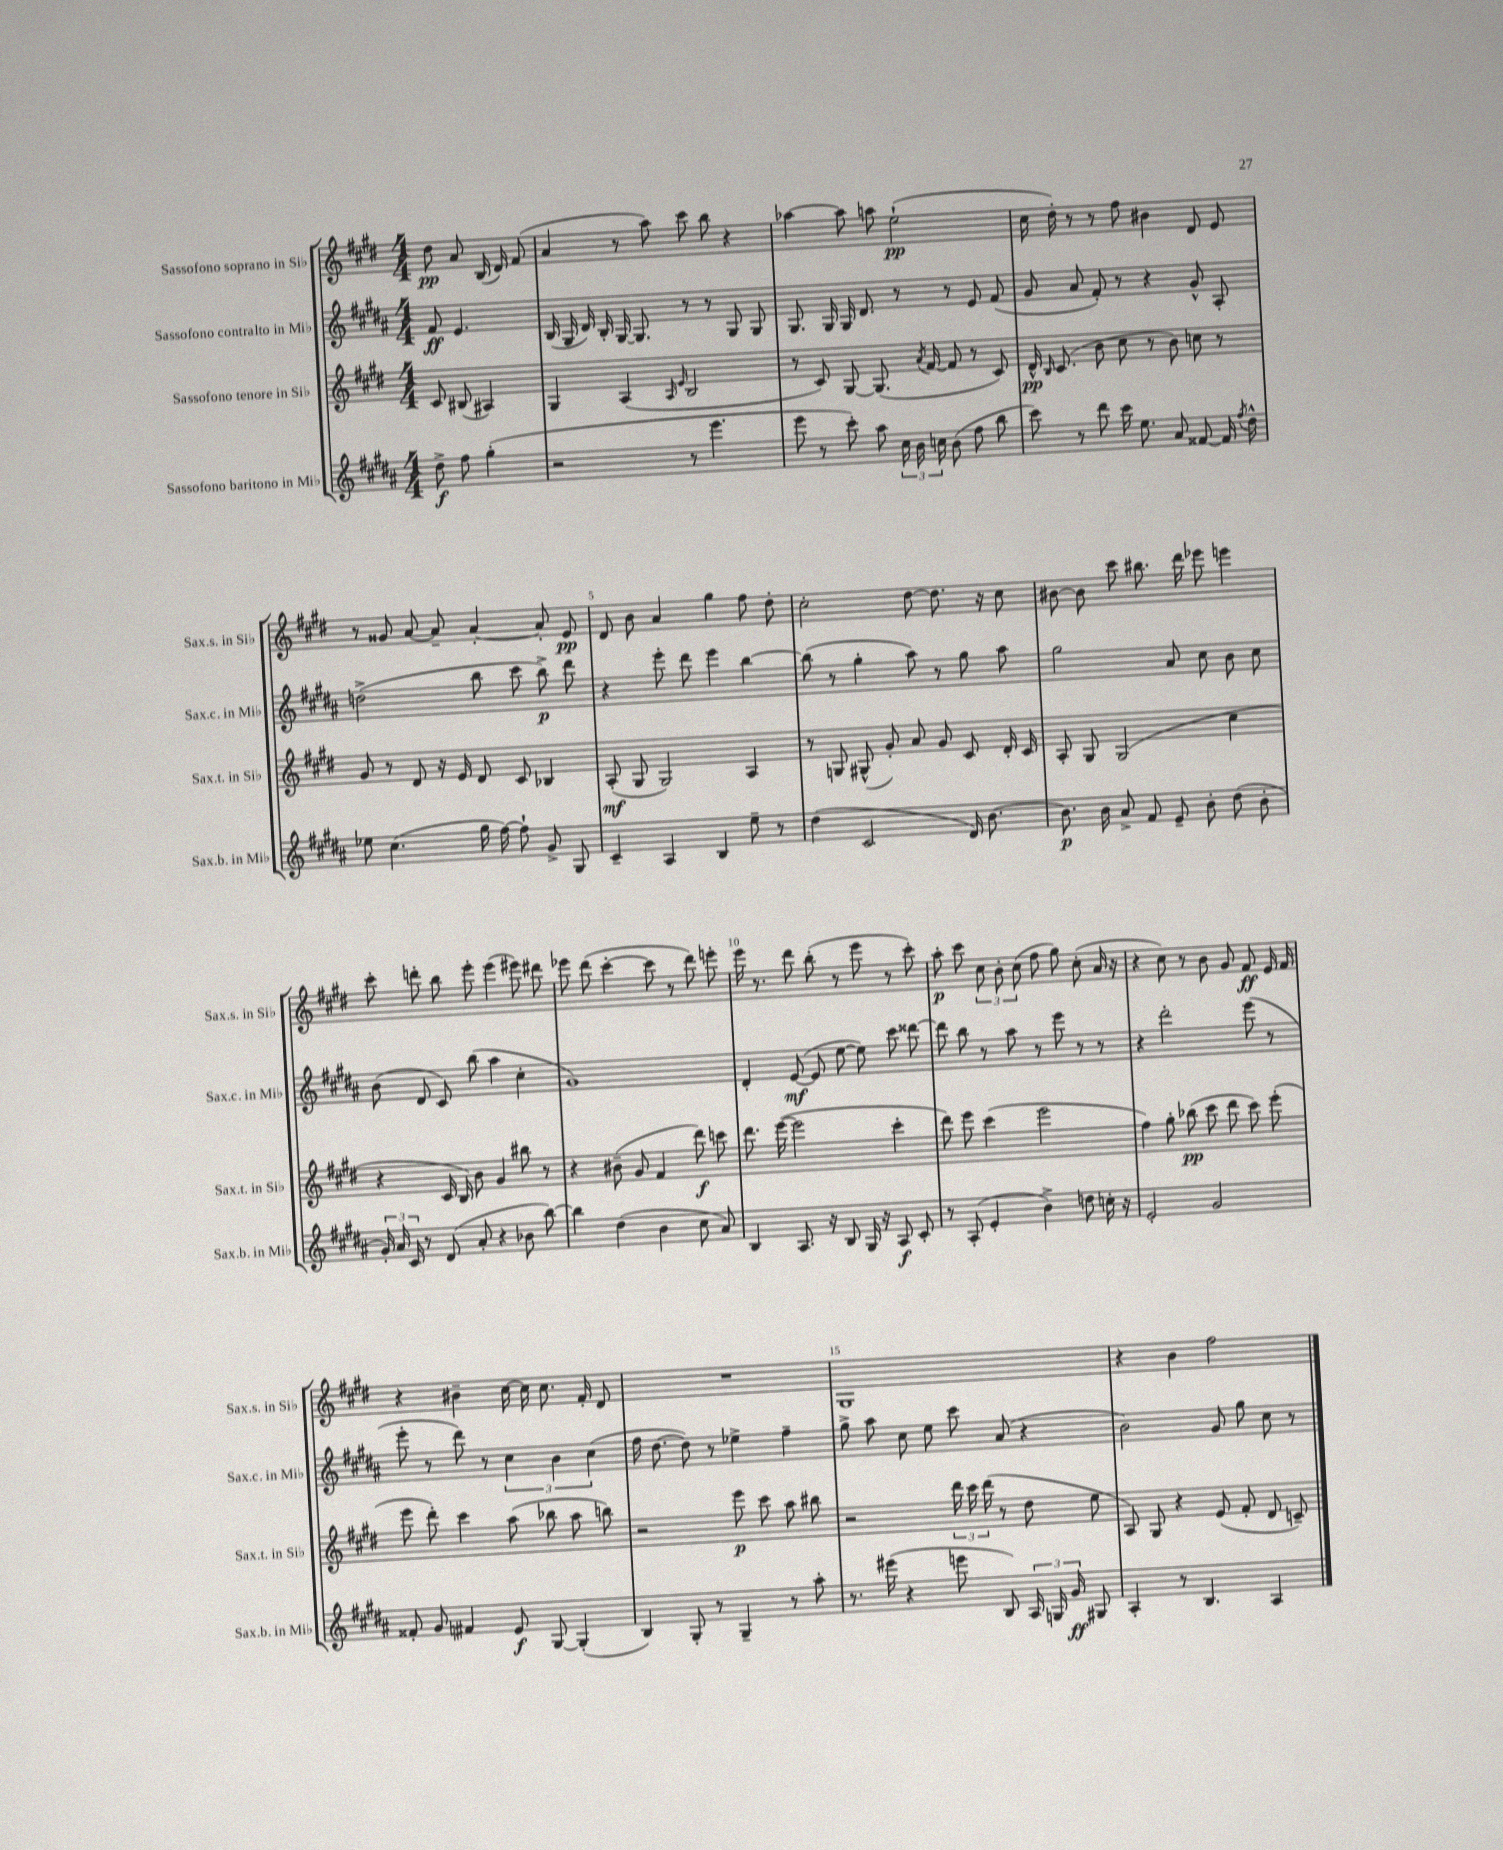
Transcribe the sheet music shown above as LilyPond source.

<<
\new StaffGroup <<
\new Staff = "s0" \with { instrumentName = "Sassofono soprano in Sib" shortInstrumentName = "Sax.s. in Sib" } {
    \clef treble \key e \major \numericTimeSignature \time 4/4 \partial 2
    \autoBeamOff dis''8\pp a'8 b16( dis'16) fis'8( |
    a'4 r8 a''8) cis'''8 b''8 r4 |
    aes''4~ aes''8 a''8 e''2-!\pp( |
    cis''16 dis''16-.) r8 r8 fis''8 bis'4 dis'8 e'8 |
    r8 gisis'8 a'8~ a'8-- a'4~-. a'8-. e'8\pp |
    dis'8 b'8 a'4 gis''4 fis''8 dis''8-. |
    cis''2-. dis''8~ dis''8. r16 cis''8 |
    bis'8~ bis'8 cis'''8 bis''8. dis'''16 ees'''8 e'''4 |
    cis'''8-. d'''8-. b''8 e'''8-. e'''4( eis'''8) dis'''8 |
    ees'''8 dis'''8( cis'''4~-. cis'''8 r8 dis'''8) e'''8-. |
    e'''16 r8. dis'''8 b''8-.( r8 e'''8 r8 cis'''8-.) |
    a''8-.\p cis'''8 \tuplet 3/2 { cis''8 b'8-. cis''8( } fis''8 gis''8) cis''8-.( a'16 r16 |
    r4 cis''8) r8 b'8 gis'8 fis'8\ff e'16 fis'16 |
    r4 bis'4-- cis''16~ cis''16 cis''8. fis'16-. dis'8 |
    R1 |
    gis1 |
    r4 b'4 fis''2 \bar "|." |
}
\new Staff = "s1" \with { instrumentName = "Sassofono contralto in Mib" shortInstrumentName = "Sax.c. in Mib" } {
    \clef treble \key b \major \numericTimeSignature \time 4/4 \partial 2
    \autoBeamOff fis'8\ff e'4. |
    b16( gis16 dis'16) b16-. gis16~ gis8. r8 r8 gis8 gis8 |
    gis8. gis16 gis16 dis'8. r8 r8 e'8 fis'8( |
    gis'8 ais'8 fis'8-.) r8 r4 gis'8-^ ais8-. |
    d''2->( b''8 cis'''8 b''8->\p) dis'''8 |
    r4 e'''8-. dis'''8 e'''4 b''4~ |
    b''8( r8 gis''4-. ais''8) r8 gis''8 ais''8 |
    gis''2 ais'8 cis''8 b'8 cis''8 |
    b'8( dis'8 cis'8) b''8( ais''4 cis''4-. |
    gis'1) |
    dis'4-. e'8~\mf( e'8 e''8~ e''8) cis'''8 disis'''8~ |
    disis'''8 b''8 r8 ais''8 r8 e'''8 r8 r8 |
    r4 dis'''2-. e'''8( r8 |
    e'''8-. r8 dis'''8) r8 \tuplet 3/2 { cis''4 b'4 cis''4( } |
    fis''16 dis''8.~ dis''8) r8 ees''4-> fis''4-- |
    gis''8-> ais''8 cis''8 e''8 cis'''8 ais'8( r4 |
    b'2) gis'8 gis''8 cis''8 r8 \bar "|." |
}
\new Staff = "s2" \with { instrumentName = "Sassofono tenore in Sib" shortInstrumentName = "Sax.t. in Sib" } {
    \clef treble \key e \major \numericTimeSignature \time 4/4 \partial 2
    \autoBeamOff cis'8 bis8( ais4) |
    gis4 a4( \grace { a16 e'16 } b2 |
    r8 cis'8) gis8~ gis8.( \acciaccatura { a'8 } fis'16~ fis'8 r8 cis'8) |
    dis'16-^\pp \grace { b16 } cis'8.( b'8 cis''8 r8 b'8) c''8 r8 |
    gis'8 r8 dis'8 r16 e'16 dis'8 cis'8 bes4 |
    a8-.\mf( gis8 gis2) a4 |
    r8 g8 gis8-^( gis'8-.) a'8 gis'8 cis'8 dis'16-. cis'16 |
    a8-. gis8 gis2( cis''4 |
    r4 cis'16 b16) b'8 gis'4 bis''8 r8 |
    r4 bis'8--( gis'8 fis'4 dis'''8\f) c'''8 |
    dis'''8. e'''16~( e'''2 cis'''4-. |
    dis'''8) e'''8 cis'''4( e'''2 |
    fis''4) gis''8-. bes''8\pp( cis'''8 dis'''8 cis'''8) e'''8-.( |
    e'''8 dis'''8-.) cis'''4 a''8( bes''8 a''8 b''8) |
    r2 e'''8\p cis'''8 a''8 bis''8 |
    r2 \tuplet 3/2 { dis'''16 cis'''16 dis'''16( } r8 dis''8 e''8 |
    a8) gis8 r4 e'8( fis'8-. dis'8 c'8--) \bar "|." |
}
\new Staff = "s3" \with { instrumentName = "Sassofono baritono in Mib" shortInstrumentName = "Sax.b. in Mib" } {
    \clef treble \key b \major \numericTimeSignature \time 4/4 \partial 2
    \autoBeamOff dis''8->\f fis''8 gis''4-.( |
    r2 r8 e'''4. |
    e'''8 r8 cis'''8-.) ais''8 \tuplet 3/2 { cis''16 b'16 c''16 } b'8( fis''8 b''8 |
    cis'''8) r8 dis'''8 cis'''16 e''8. ais'8 fisis'8~ fisis'16 \acciaccatura { fis''8 } dis''16-^ |
    ees''8 cis''4.( gis''16 fis''16~) fis''8-! gis'8-> gis8 |
    cis'4-- ais4 b4 e''8-- r8 |
    dis''4( cis'2 dis'16) b'8.~ |
    b'8.\p b'16 ais'8-> fis'8 e'8-- b'8-. dis''8( b'8-. |
    \tuplet 3/2 { gis'16-.) ais'16 cis'16 } r8 dis'8( ais'8-. r4 bes'8 b''8~) |
    b''4 dis''4( b'4 cis''8 ais'8) |
    b4 ais8. r16 b8 gis16 r16 ais8\f cis'8-. |
    r8 ais8-.( e'4-. b'4->) d''8 c''16-. r16 |
    e'2-. gis'2 |
    fisis'8-. gis'8 fis'4 e'8\f gis8~ gis4-.( |
    b4) gis8-. r8 gis4-- r8 ais''8-. |
    r8. eis'''16( r4 e'''8 b8) \tuplet 3/2 { ais16 g16 gis'16\ff } gis8 |
    ais4-. r8 b4. ais4 \bar "|." |
}
>>
>>
\layout { \context { \Score \override BarNumber.break-visibility = ##(#f #t #t) barNumberVisibility = #(every-nth-bar-number-visible 5) } }
